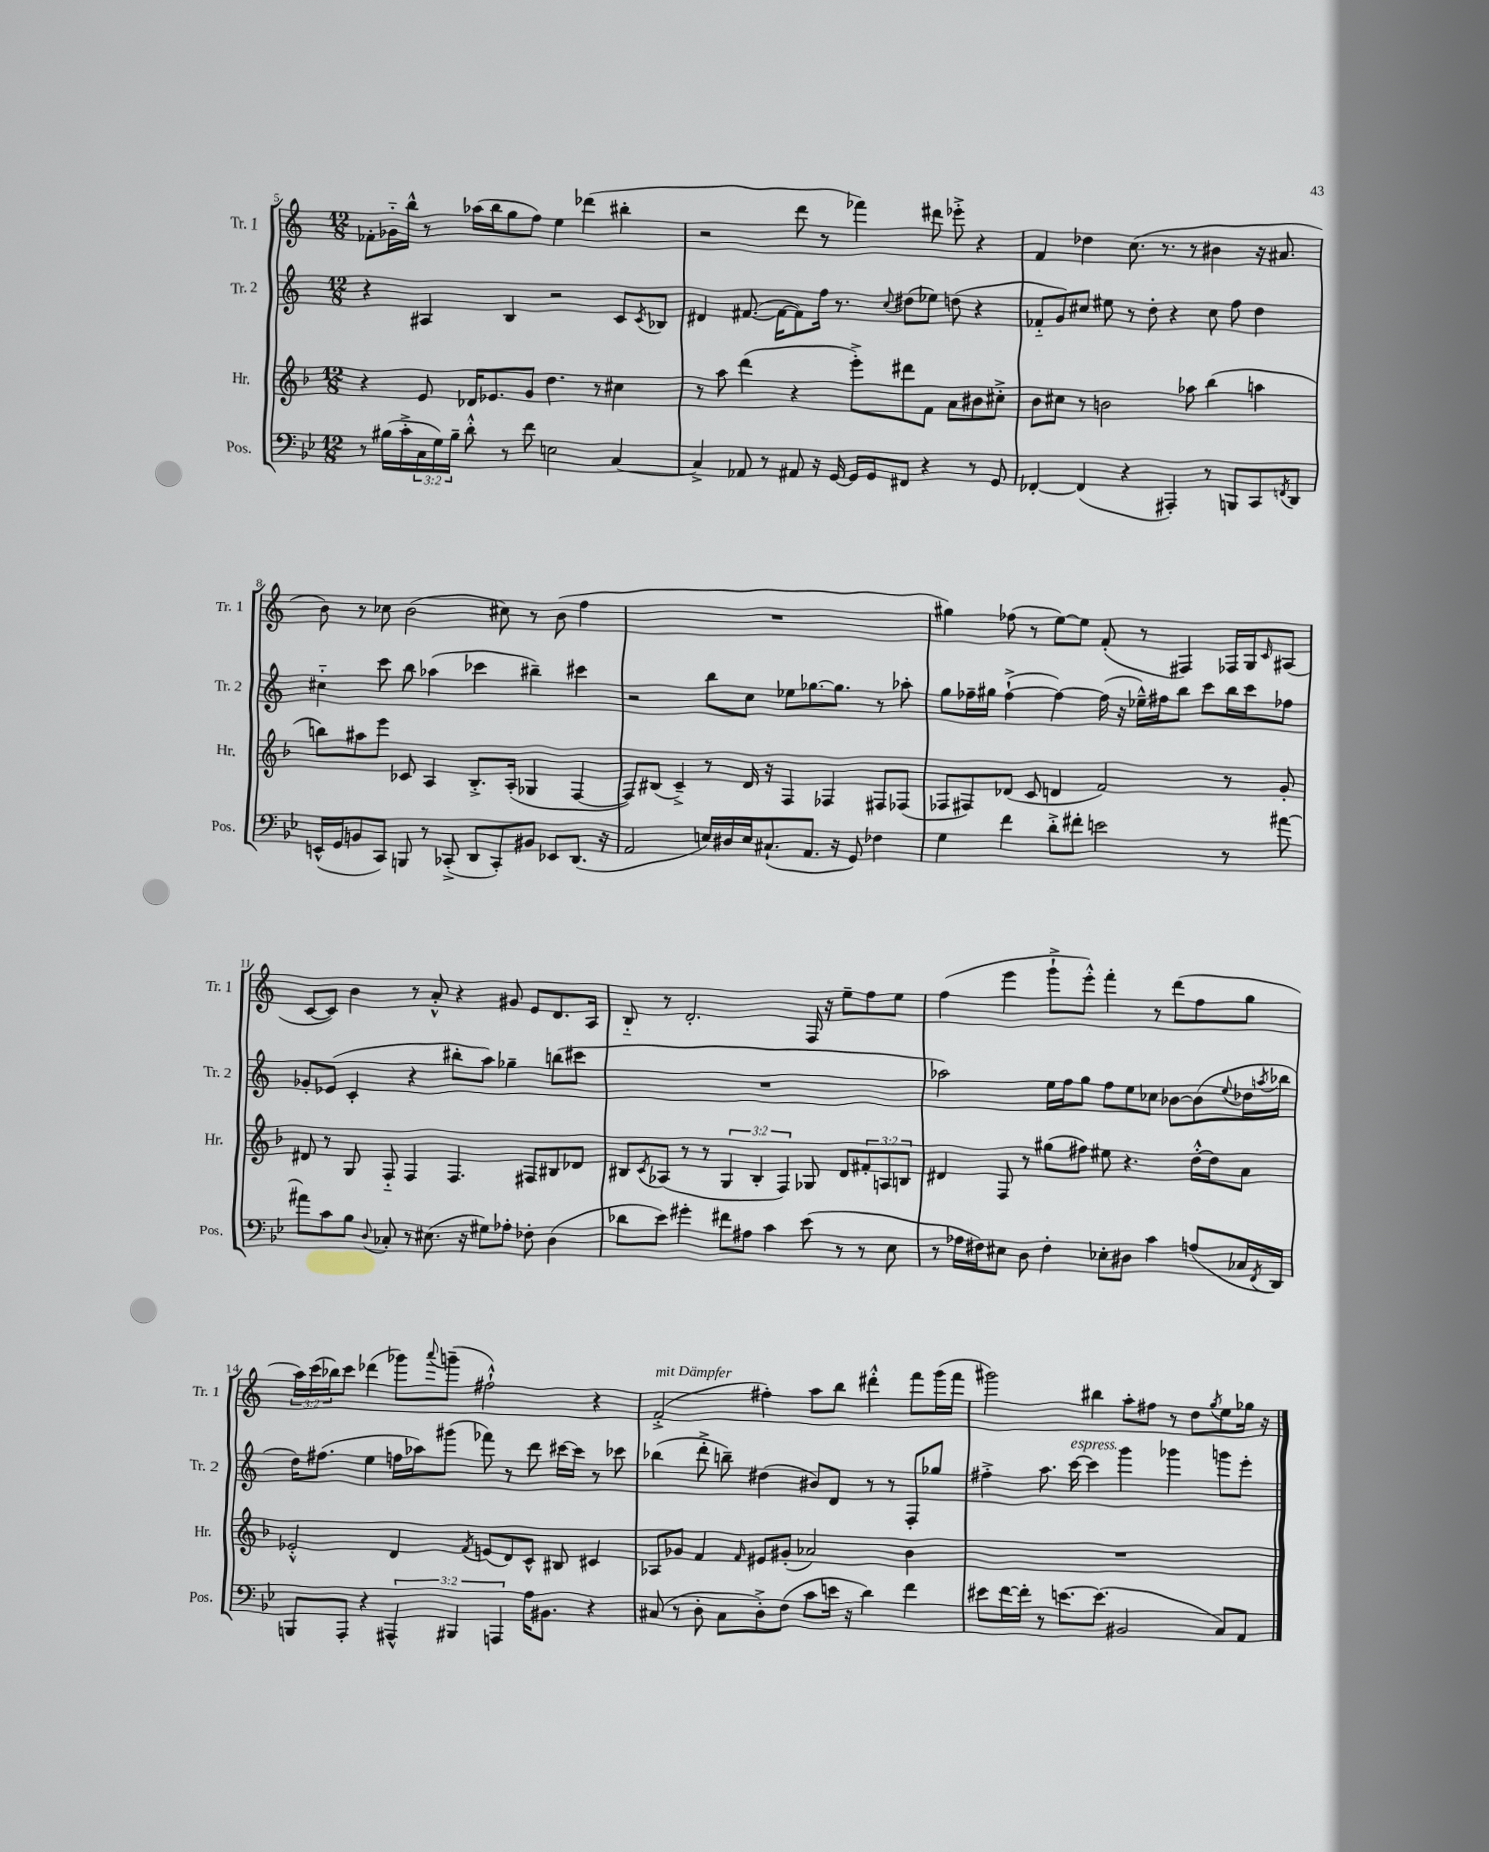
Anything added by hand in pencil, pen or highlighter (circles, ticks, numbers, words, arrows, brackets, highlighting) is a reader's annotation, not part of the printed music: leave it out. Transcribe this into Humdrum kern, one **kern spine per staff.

**kern	**kern	**kern	**kern
*staff4	*staff3	*staff2	*staff1
*clefF4	*clefG2	*clefG2	*clefG2
*k[b-e-]	*k[b-]	*k[]	*k[]
*M12/8	*M12/8	*M12/8	*M12/8
8r	4r	4r	8f-'
(16B#	.	.	16g-'~
16c'^	.	.	16bb^^
24C	8e	4A#	8r
24G)	.	.	.
24B#~	.	.	.
8d'^^	16d-	.	(16aa-
.	8.e-	.	16bb
8r	.	4B	8gg
8f	8g	.	8ff)
2E	4.dd	2r	4ee
.	.	.	(4ddd-
.	8r	.	.
[4C	4cc#	8c	4bb#'
.	.	8qc	.
.	.	8B-	.
=	=	=	=
4C^]	8r	4d#	2r
.	8aa	.	.
8AA-	(4ddd	([8.f#	.
8r	.	.	.
.	.	16f#_	.
8AA#	4r	8f#])	8ddd
16r	.	16ff	8r
[16GG	.	8.r	.
16GG]	8eee'^)	.	4fff-)
16GG	.	.	.
.	.	8qqcc	.
8FF#	8ddd#	(8dd#	.
4r	8f	8ee-)	8ddd#
.	8a	(8dd	8eee-'^
8r	8b#	4r	4r
8GG	8cc#'^	.	.
=	=	=	=
[4FF-'	8b-	8f-'~	4f
.	8cc#	8g)	.
(4FF-]	8r	8cc#	4dd-
.	2b	8ee#	.
4r	.	8r	(8.cc
.	.	8dd'	.
.	.	.	8.r
4AAA#')	.	4r	.
.	8aa-	.	8r
8r	(4bb-	8cc#	4b#
8BBB	.	8ff	.
8CC	4aa	4dd	16r
.	.	.	8.a#
8qFF	.	.	.
8DD	.	.	.
=	=	=	=
(16EE^^	8bb)	4cc#'~	8b)
16GG	.	.	.
8BB	8aa#	.	8r
8CC)	8eee	8ccc	8cc-
8BBB	8c-	8bb	(2b
8r	4A	(4aa-	.
(8CC-'^	.	.	.
8DD	8.B-'^	4ccc-	.
8CC-')	.	.	8cc#)
.	(16A'	.	.
8BB#	4G-	4bb#~)	8r
8EE-	.	.	(8b
(8.DD	[4F	4ccc#	4ff
16r	.	.	.
=	=	=	=
2AA	8F])	2r	1.r
.	(8B#	.	.
.	4c~^)	.	.
16E)	8r	8bb	.
16D#	.	.	.
16E	16d	8cc	.
(8.C#`	16r	.	.
.	4F	8ee-	.
8.AA	.	[8.gg-	.
.	4F-	.	.
16r	.	8.gg-]	.
8GG)	.	.	.
4F-	8F#	8r	.
.	(8F-	8aa-'	.
=	=	=	=
4G	8F-	8gg	4gg#)
.	8F#)	16ff-~	.
.	.	16gg#	.
4f	(8d-	([4ff-`^	(8ff-
.	8c	.	8r
8d'^	4d	4ff-_)	[8ee)
8f#'	.	.	8ee]
2e	2f)	(16ff-]	(8f'
.	.	16r	.
.	.	16ee-~^^)	8r
.	.	16ff#	.
.	.	8bb	4F#)
.	.	8ccc	.
8r	8r	16bb	16F-
.	.	16ccc	16G
.	.	.	16qqc
[8a#	8g'	8ff-	(8A#
=	=	=	=
8a#]	8d#	8g-'	[8c
8c	8r	(8e-	8c])
8B-	8G	4c'	4b
8qqD	.	.	.
8C-'	8F'~	.	.
8r	4F	4r	8r
(8.E#	.	.	8a'^^
.	4.F	8bb#'	4r
16r	.	.	.
8G#)	.	8aa)	.
8A-'	.	4gg-~	8g#
8F-'	8F#	.	8e
(4D	8B#	(8bb	8.d
.	8d-	8ccc#	.
.	.	.	16A
=	=	=	=
8d-	8B#	1.r	8B'~
.	8qc	.	.
8e-)	(8A-	.	8r
4g#'	8r	.	2.d'
.	8r	.	.
8f#	6G	.	.
8A#	.	.	.
.	6B#'	.	.
4c	.	.	.
.	6F)	.	.
(8e-	8G-	.	16F
.	.	.	16r
8r	8d	.	8ee~
8r	12f#'	.	8ff
.	12A	.	.
8E-	.	.	8ee
.	12B	.	.
=	=	=	=
8r	4d#	2aa-)	(4ff
16A-	.	.	.
16F#)	.	.	.
8E#	8F	.	4eee
8D	8r	.	.
4F#'	(8gg#	16ee	8ggg`^
.	.	16ff	.
.	8ff#)	8gg	8eee'^^)
8E-'	8ee#	8ff	4fff'
8D#	4.r	8ee	.
4c	.	8cc-	8r
.	.	[8b-	(8ddd
(8A	[16dd'^^	(8b-]	8ff
.	16dd]	.	.
.	.	8qqee	.
16C-	8a	16dd-	8gg
8qFF	.	8qaa	.
16DD)	.	16bb-	.
=	=	=	=
8BBB	2e-'^^	16dd)	24aa)
.	.	.	(24ccc
.	.	(8.ff#	.
.	.	.	24bb-)
8AAA'	.	.	8ccc
4r	.	4ee	(4ddd-
6AAA#^^	4d	16ff	8ggg-)
.	.	16aa-)	.
.	.	.	8qqaaa
.	.	(8ggg#	(8ggg~
6BBB#	.	.	.
.	8qf	.	.
.	(8e	8fff-)	2ff#`^^)
6AAA	.	.	.
.	8d)	8r	.
16A	8c^^	8ddd	.
8.BB#	.	.	.
.	8B#	[16ccc#	.
.	.	16ccc#]	.
4r	4c#	8r	4r
.	.	8ccc-	.
=	=	=	=
(8C#	8A-	(4bb-	(2f'^
8r	8g-	.	.
8D'	4f	8ddd'^	.
8C#	.	8bb~)	.
.	16qqf	.	.
8D'^)	8e#	(4dd#	4ff#')
(8F	(8g#'	.	.
8c	2a-)	8b#)	8aa
16e	.	8d	8bb
16r	.	.	.
4d)	.	8r	4ddd#'^^
.	.	8r	.
4f	4b-	8F'	8fff
.	.	8gg-	(16ggg
.	.	.	16fff
=	=	=	=
8e#	1.r	4ff#'^	2ggg#)
[16f	.	.	.
16f']	.	.	.
8r	.	8.aa	.
[8.e	.	.	.
.	.	[16ccc	.
.	.	4ccc]	4bb#
(8.e]	.	.	.
2BB#	.	4ggg	8aa'
.	.	.	8ff#
.	.	4ggg-	8r
.	.	.	8dd
.	.	.	8qgg
8C)	.	8ggg	8ee
8AA	.	8eee'	16gg-
.	.	.	16r
==	==	==	==
*-	*-	*-	*-
